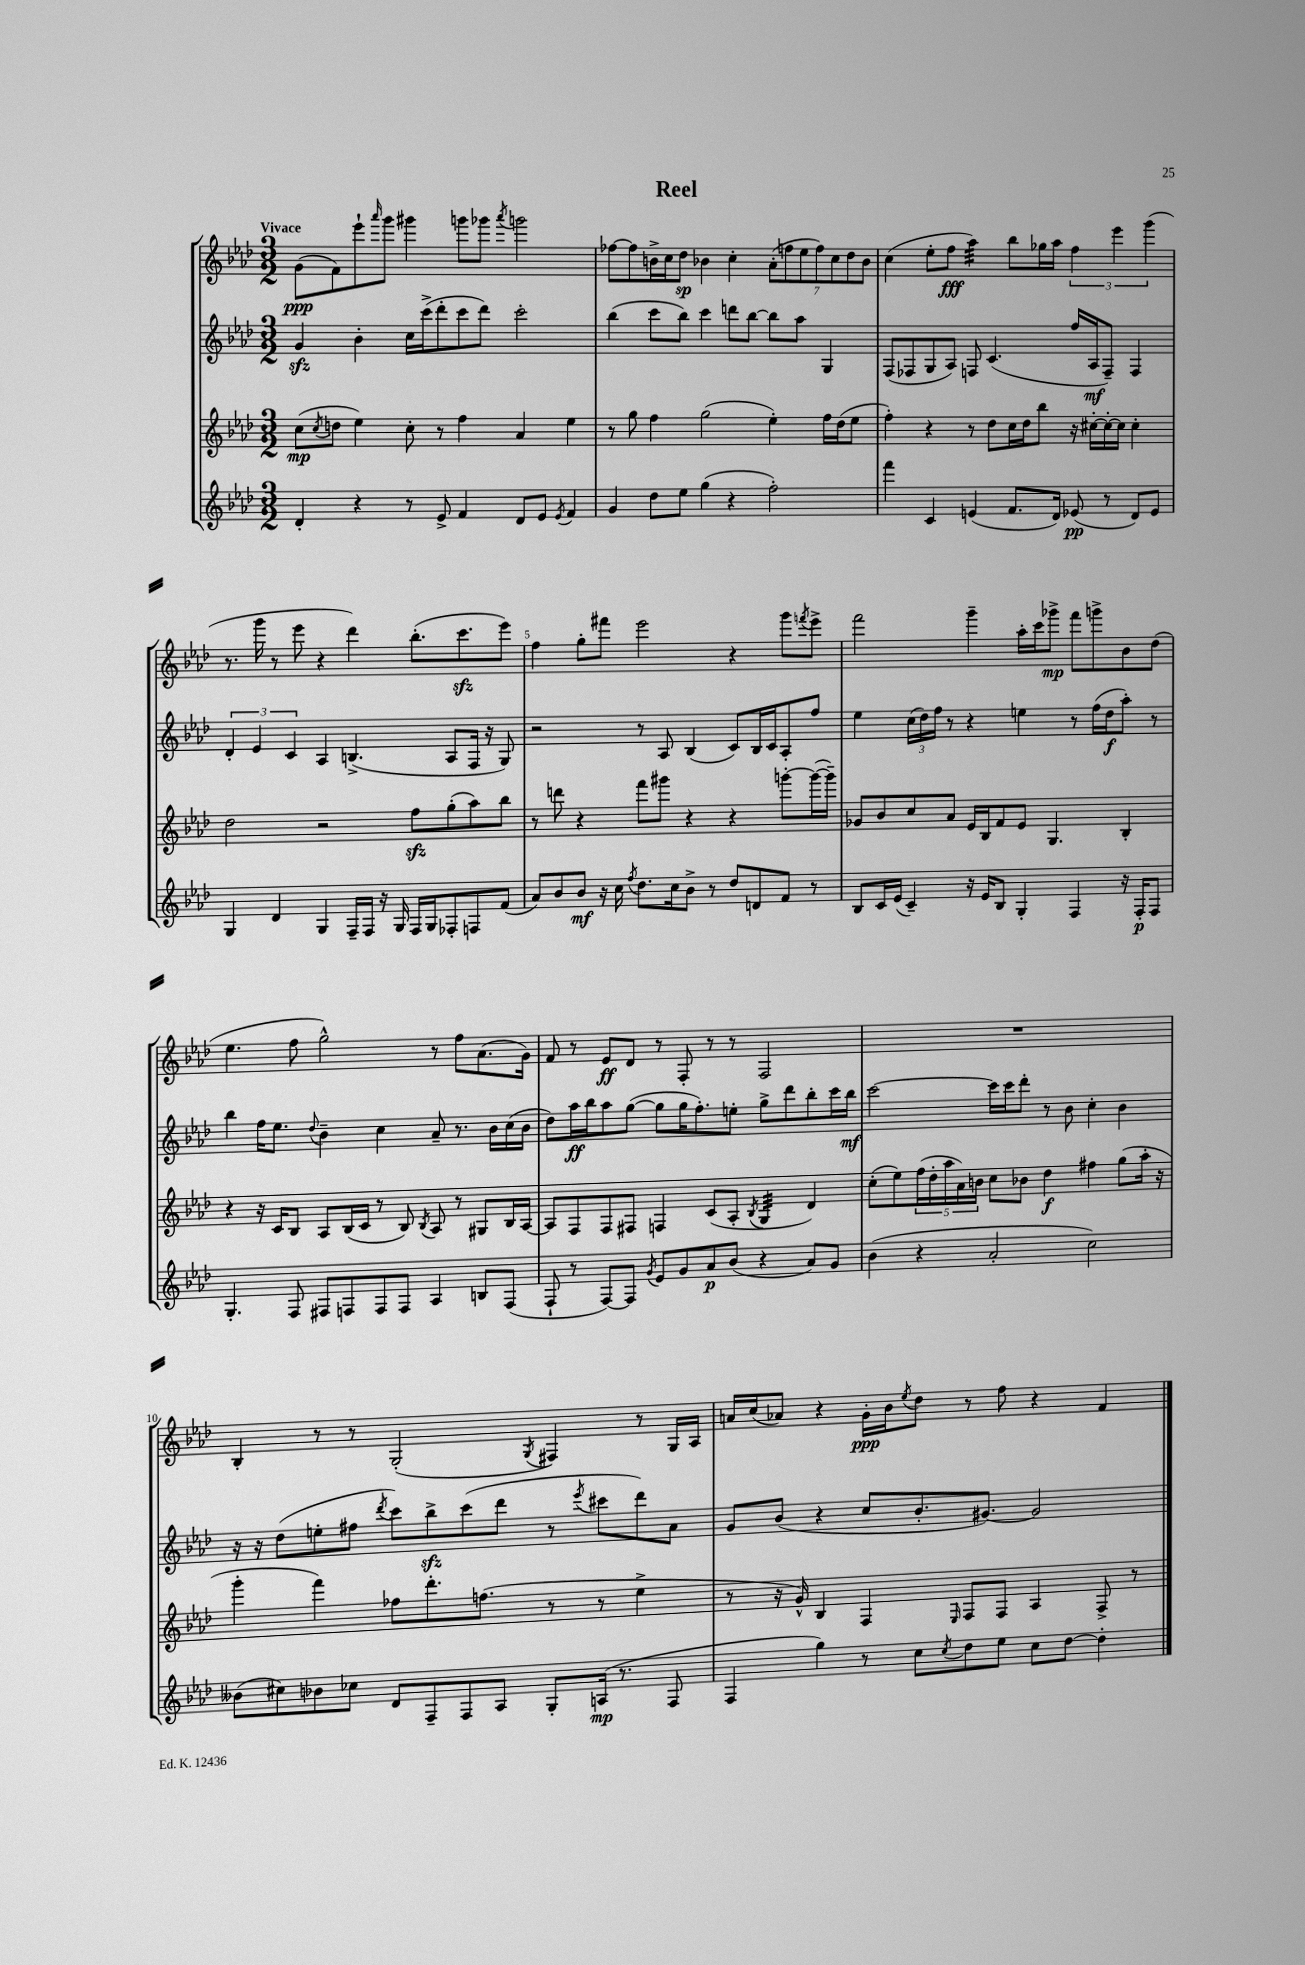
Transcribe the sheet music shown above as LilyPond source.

\header { title = "Reel" }
<<
\new StaffGroup <<
\new Staff = "s0" {
    \clef treble \key aes \major \numericTimeSignature \time 3/2 \tempo "Vivace"
    g'8\ppp( f'8) ees'''8-! \grace { aes'''16 } g'''8 gis'''4 g'''8 ges'''8 \acciaccatura { aes'''8 } g'''2 |
    fes''8~ fes''8 b'16-> c''16 des''8\sp bes'4 c''4-. \tuplet 7/4 { aes'8-.( f''8 ees''8 f''8) c''8 des''8 bes'8 } |
    c''4( ees''8-. f''8\fff aes''4:32) bes''8 ges''16 aes''16 \tuplet 3/2 { f''4 ees'''4 g'''4( } |
    r8. g'''16 r8 ees'''8 r4 des'''4) bes''8.-.( c'''8.\sfz ees'''8) |
    f''4 g''8-. fis'''8 ees'''2 r4 g'''8 \acciaccatura { f'''8 } ees'''8-> |
    f'''2 g'''4-- aes''16-. c'''16 ges'''8->\mp f'''8 g'''8-> bes'8 des''8( |
    ees''4. f''8 g''2-^) r8 f''8 aes'8.( g'16) |
    f'8 r8 ees'8\ff des'8 r8 f8-. r8 r8 f2 |
    R1. |
    bes4-. r8 r8 g2-.( \acciaccatura { g8 } fis4) r8 g16 aes16 |
    a'16 c''16( aes'8) r4 g'16-.\ppp bes'16 \acciaccatura { ees''8 } des''8 r8 f''8 r4 f'4 \bar "|." |
}
\new Staff = "s1" {
    \clef treble \key aes \major \numericTimeSignature \time 3/2
    g'4\sfz bes'4-. c''16 c'''16->( des'''8-. c'''8 des'''8) c'''2-. |
    bes''4( c'''8 bes''8) c'''4 d'''8 bes''8~ bes''8 aes''8 g4 |
    f8( fes8 g8 aes8) f8 c'4.( f''16 aes16\mf f8--) f4 |
    \tuplet 3/2 { des'4-. ees'4 c'4 } aes4 b4.->( aes8 f16 r16 g8) |
    r2 r8 aes8 bes4( c'8) bes16 c'16 aes8-. f''8 |
    ees''4 \tuplet 3/2 { c''16( des''16) f''16 } r8 r4 e''4 r8 f''16( des''16\f aes''8-.) r8 |
    bes''4 f''16 ees''8. \appoggiatura { des''8 } bes'4-- c''4 aes'8-- r8. bes'16 c''16( bes'16 |
    des''8) aes''16\ff bes''16 aes''8 g''8~( g''8 g''16 f''8.-.) e''8-. g''8-> des'''8 bes''8-. c'''16 bes''16\mf |
    c'''2~ c'''16 c'''16 des'''8-. r8 bes'8 c''4-. bes'4 |
    r16 r16 des''8( e''8-. fis''8 \acciaccatura { des'''8 } c'''8) bes''8->\sfz c'''8( des'''8 r8 \acciaccatura { ees'''8 } cis'''8 des'''8) aes'8 |
    g'8 bes'8( r4 c''8 bes'8.-. gis'8.~) gis'2 \bar "|." |
}
\new Staff = "s2" {
    \clef treble \key aes \major \numericTimeSignature \time 3/2
    c''8\mp( \acciaccatura { c''8 } d''8 ees''4) c''8-. r8 f''4 aes'4 ees''4 |
    r8 g''8 f''4 g''2( ees''4-.) f''16 des''16( ees''8 |
    f''4-.) r4 r8 des''8 c''16 des''16 bes''8 r16 cis''16~-. cis''16~-. cis''16 cis''4-. |
    des''2 r2 f''8\sfz g''8-.( aes''8) bes''8 |
    r8 d'''8 r4 f'''8 gis'''8 r4 r4 g'''8~-. g'''16~( g'''16--) |
    ges'8 bes'8 c''8 aes'8 ees'16 bes16 f'8 ees'8 g4. bes4-. |
    r4 r16 c'16 bes8 aes8 bes16( c'16 r8 bes8) \acciaccatura { bes8 } aes8 r8 gis8 bes16 aes16~ |
    aes8 f8 f8 fis8 f4 c'8( aes8-. \acciaccatura { bes8 } g4:32 des'4) |
    c''8-.( ees''8) \tuplet 5/4 { f''16( des''16-. aes''16 aes'16) b'16 } c''8 bes'8 des''4\f fis''4 g''8( aes''16-. r16 |
    g'''4-. f'''4) fes''8 des'''8.-. f''8.( r8 r8 ees''4-> |
    r8 r16 g'16-^) bes4 f4 \grace { ees16 } f8 f8 aes4 f8-> r8 \bar "|." |
}
\new Staff = "s3" {
    \clef treble \key aes \major \numericTimeSignature \time 3/2
    des'4-. r4 r8 ees'8-> f'4 des'8 ees'8 \acciaccatura { ees'8 } f'4 |
    g'4 des''8 ees''8 g''4( r4 f''2-.) |
    f'''4 c'4 e'4( f'8. des'16) ees'8\pp( r8 des'8) ees'8 |
    g4 des'4 g4 f16-- f16 r16 g16 f16 g16 fes8-. f8 f'8( |
    aes'8) bes'8 bes'8\mf r16 c''16 \acciaccatura { f''8 } des''8. c''16 bes'8-> r8 des''8 d'8 f'8 r8 |
    bes8 c'16 ees'16( c'4--) r16 ees'16 bes8 g4-. f4 r16 f16-.\p f8 |
    g4.-. f8 fis8 f8 f8 f8 aes4 b8 f8( |
    f8-! r8 f8~) f8 \acciaccatura { g'8 } ees'8 g'8 aes'8\p bes'8( r4 aes'8) g'8 |
    bes'4( r4 aes'2-. c''2) |
    beses'8( cis''8) bes'8 ces''8 des'8 f8-- f8 aes8 g8-. a16\mp( r8. f8 |
    f4 g''4) r8 c''8 \acciaccatura { c''8 } des''8 ees''8 c''8 des''8~ des''4-. \bar "|." |
}
>>
>>
\layout { \context { \Score \override BarNumber.break-visibility = ##(#f #t #t) barNumberVisibility = #(every-nth-bar-number-visible 5) } }
